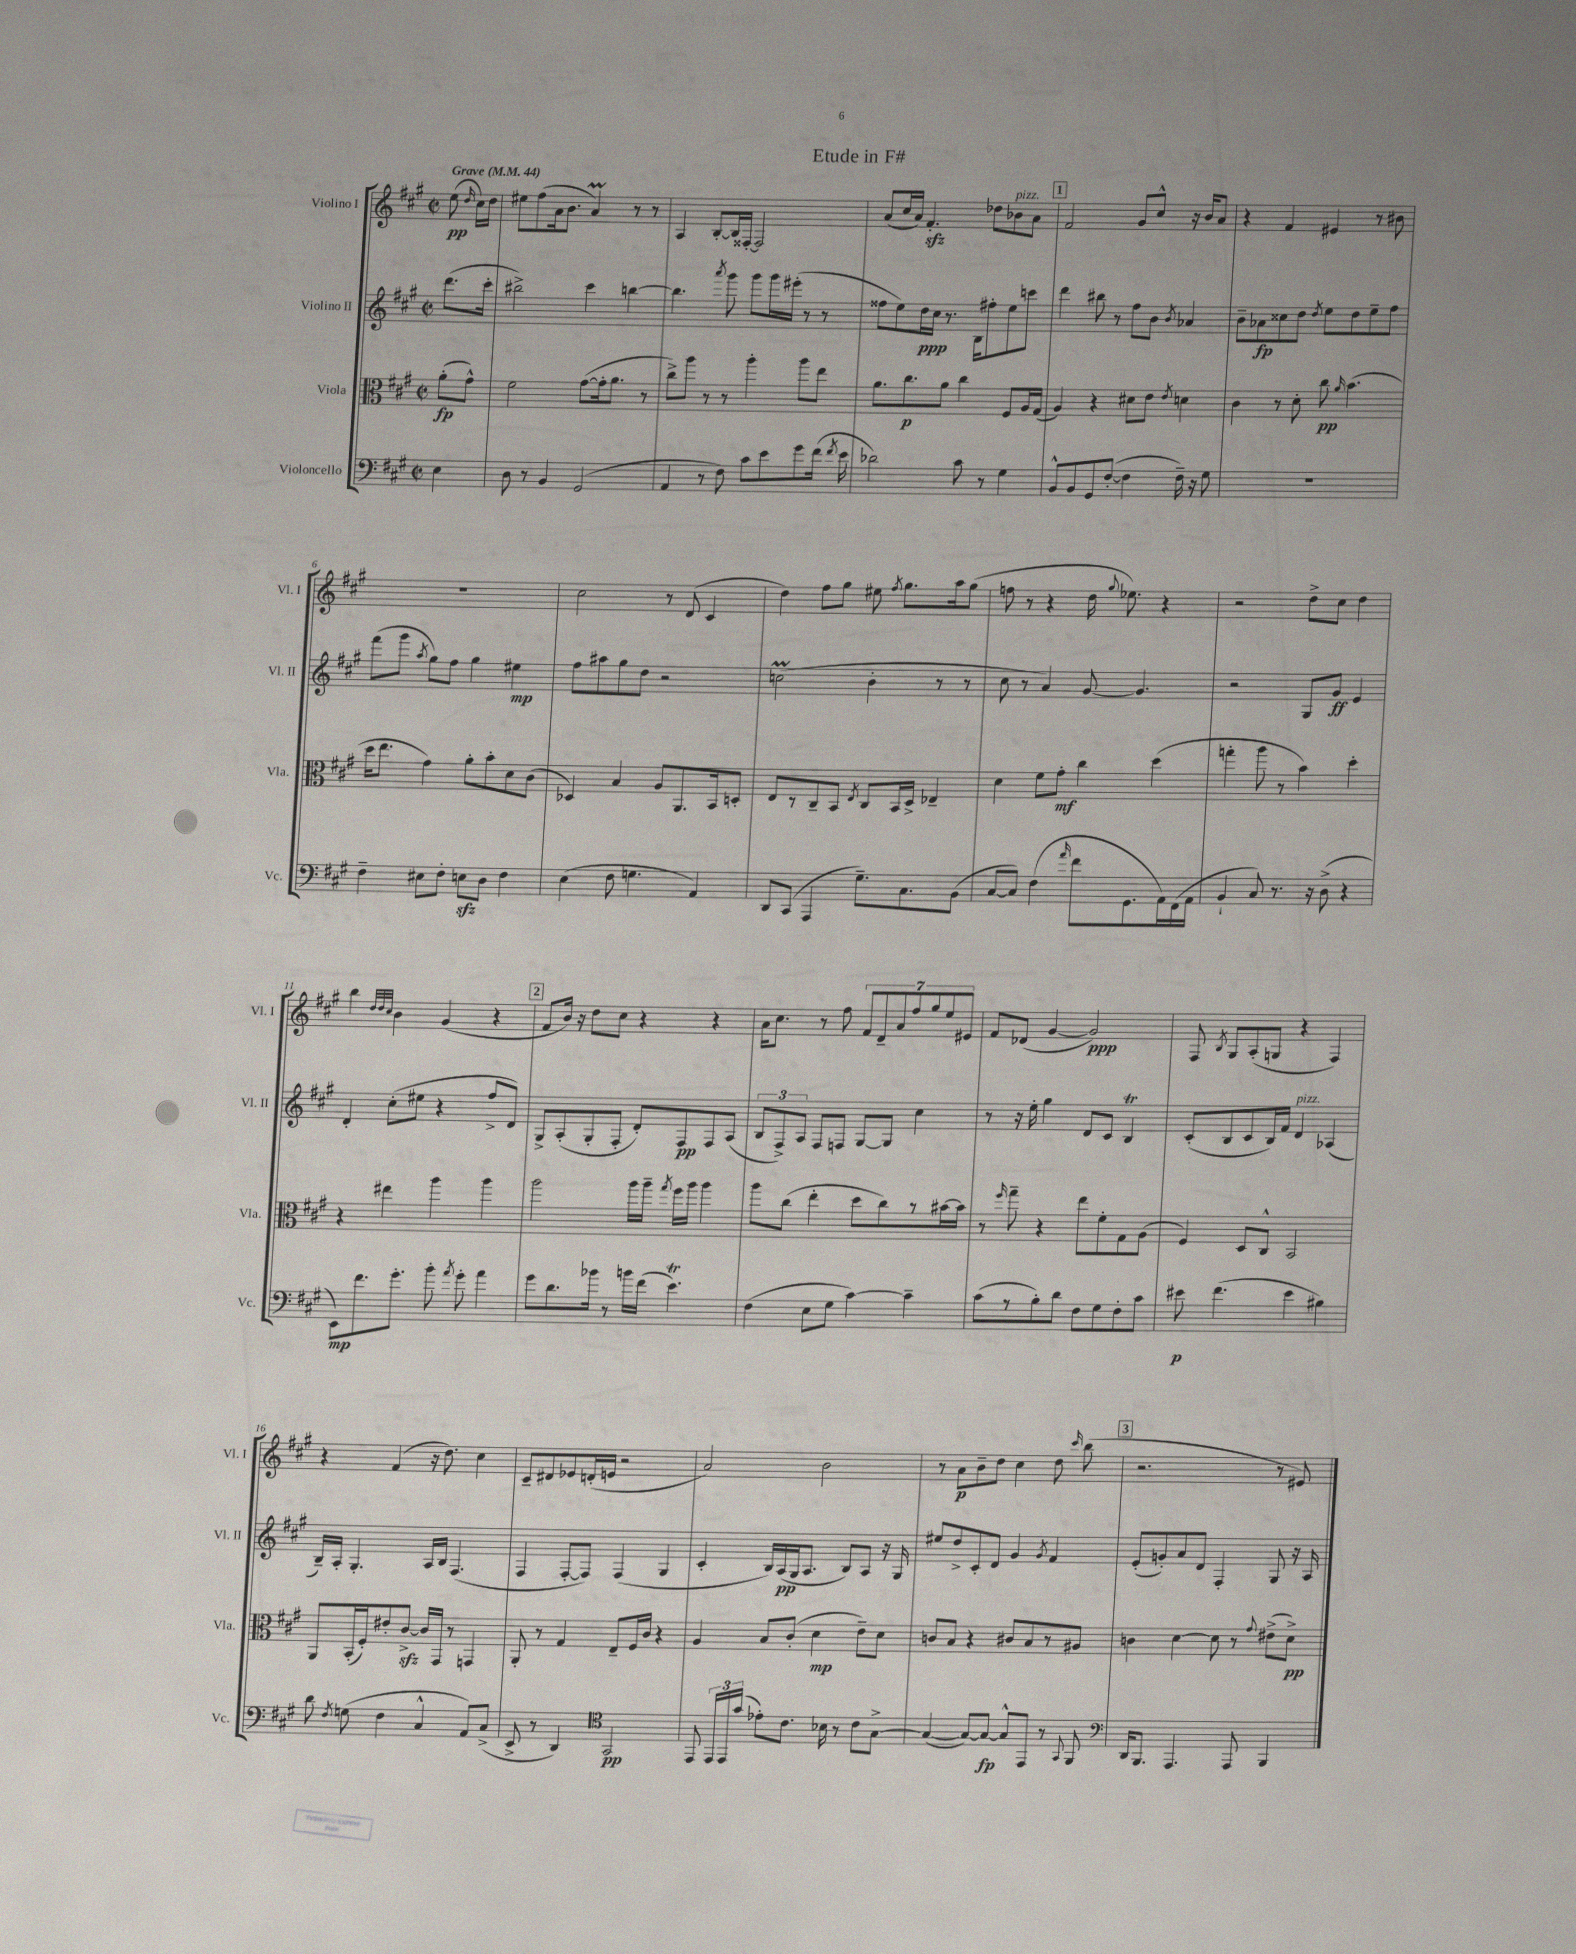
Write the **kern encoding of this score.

**kern	**dynam	**kern	**dynam	**kern	**dynam	**kern	**dynam
*part4	*part4	*part3	*part3	*part2	*part2	*part1	*part1
*staff4	*staff4	*staff3	*staff3	*staff2	*staff2	*staff1	*staff1
*I"Violoncello	*	*I"Viola	*	*I"Violino II	*	*I"Violino I	*
*I'Vc.	*	*I'Vla.	*	*I'Vl. II	*	*I'Vl. I	*
*clefF4	*	*clefC3	*	*clefG2	*	*clefG2	*
*k[f#c#g#]	*	*k[f#c#g#]	*	*k[f#c#g#]	*	*k[f#c#g#]	*
*M2/2	*	*M2/2	*	*M2/2	*	*M2/2	*
*met(c|)	*	*met(c|)	*	*met(c|)	*	*met(c|)	*
*MM44	*	*MM44	*	*MM44	*	*MM44	*
=	=	=	=	=	=	=	=
!	!	!	!	!	!	!LO:TX:a:B:t=Grave	!
4E\	.	(8a'\L	fp	(8.ddd\L	.	(8ee\	pp
.	.	.	.	.	.	16qqdd/	.
.	.	8g#^^\J)	.	.	.	16cc#\LL)	.
.	.	.	.	16ccc#'\Jk	.	16dd\JJ	.
=1	=1	=1	=1	=1	=1	=1	=1
8D\	.	2f#\	.	2bb#X^\)	.	8ee#X\L	.
8r	.	.	.	.	.	(8ff#\	.
4BB/	.	.	.	.	.	16a\k	.
.	.	.	.	.	.	8.b\J	.
(2GG#/	.	([8g#\L	.	4ccc#\	.	4aM/)	.
.	.	16g#'\k]	.	.	.	.	.
.	.	8.a\J	.	.	.	.	.
.	.	.	.	[4bbn\	.	8r	.
.	.	8r	.	.	.	8r	.
=2	=2	=2	=2	=2	=2	=2	=2
4AA/	.	8cc#^\L)	.	4.bb\]	.	4A/	.
.	.	8aa\J	.	.	.	.	.
8r	.	8r	.	.	.	[8B'/L	.
.	.	.	.	8qaaa/	.	.	.
8F#\)	.	8r	.	8ggg#\	.	16B/L]	.
.	.	.	.	.	.	[16F##X'/JJ	.
8c#\L	.	4aa'\	.	8ggg#\L	.	2F##/]	.
8e\	.	.	.	16ggg#\L	.	.	.
.	.	.	.	(16eee#X'\JJ	.	.	.
8g#\	.	8aa\L	.	8r	.	.	.
(16f#\Jk	.	8ee\J	.	8r	.	.	.
8qf#/	.	.	.	.	.	.	.
16e\	.	.	.	.	.	.	.
=3	=3	=3	=3	=3	=3	=3	=3
2d-X\)	.	8.a\L	.	8ff##X\L	.	(8a/L	.
.	.	.	.	8ee\)	.	16cc#/L	.
.	.	8.cc#\	p	.	.	16a/JJ)	.
.	.	.	.	16dd\L	ppp	4.f#zz'/	.
.	.	.	.	16cc#\JJ	.	.	.
.	.	8a\J	.	8.r	.	.	.
8c#\	.	4cc#\	.	.	.	.	.
.	.	.	.	16B\KL	.	.	.
8r	.	.	.	8ff#X'\	.	8dd-X\L	.
!	!	!	!	!	!	!LO:TX:a:i:t=pizz.	!
4G#\	.	8F#/L	.	8ee\	.	8b-X\	.
.	.	16A/L	.	8cccn\J	.	8a\J	.
.	.	(16G#/JJ	.	.	.	.	.
!!LO:REH:place=s1:t=1
=4	=4	=4	=4	=4	=4	=4	=4
8BB^^/L	.	4A/)	.	4ddd\	.	2f#/	.
8BB/	.	.	.	.	.	.	.
8GG#/	.	4r	.	8bb#X\	.	.	.
([8F#'/J	.	.	.	8r	.	.	.
4F#\]	.	8d#X\L	.	8ff#\L	.	8g#/L	.
.	.	8e\J	.	8b\J	.	8cc#^^/J	.
.	.	8qe/	.	8qb/	.	.	.
16F#~\)	.	4dn\	.	4a-X/	.	16r	.
16r	.	.	.	.	.	16b/KL	.
8G#\	.	.	.	.	.	8a/J	.
=5	=5	=5	=5	=5	=5	=5	=5
1r	.	4c#\	.	8b~\L	.	4r	.
.	.	.	.	8a-X\	fp	.	.
.	.	8r	.	8cc##X\	.	4f#/	.
.	.	8d'\	.	8dd\J	.	.	.
.	.	.	.	8qdd/	.	.	.
.	.	8cc#\	pp	8ee\L	.	4e#X/	.
.	.	16qqa/	.	.	.	.	.
.	.	(4.b\	.	8dd\	.	.	.
.	.	.	.	8ee~\	.	8r	.
.	.	.	.	8ff#\J	.	8b#X\	.
!!LO:LB:g=z
=6	=6	=6	=6	=6	=6	=6	=6
4F#~\	.	16dd\KL	.	(8fff#\L	.	1r	.
.	.	8.ee\J	.	.	.	.	.
.	.	.	.	8ggg#\J	.	.	.
.	.	.	.	8qaa/	.	.	.
8E#X\L	.	4g#\)	.	8gg#\L)	.	.	.
8F#'\J	.	.	.	8ff#\J	.	.	.
8Enzz\L	.	8a'\L	.	4gg#\	.	.	.
8D\J	.	8b'\	.	.	.	.	.
4F#\	.	8d\	.	4ee#X\	mp	.	.
.	.	(8c#\J	.	.	.	.	.
=7	=7	=7	=7	=7	=7	=7	=7
(4E\	.	4D-X/)	.	8ff#\L	.	2cc#\	.
.	.	.	.	8aa#X\	.	.	.
8F#\	.	4B/	.	8gg#\	.	.	.
4.Gn\	.	.	.	8dd\J	.	.	.
.	.	8A/L	.	2r	.	8r	.
.	.	8.AA/	.	.	.	(8d/	.
4AA/)	.	.	.	.	.	4c#/	.
.	.	16BB/k	.	.	.	.	.
.	.	8Dn'/J	.	.	.	.	.
=8	=8	=8	=8	=8	=8	=8	=8
8DD/L	.	8E/L	.	(2ccnM\	.	4dd\)	.
(8CC#/J	.	8r	.	.	.	.	.
4AAA/	.	8C#~/	.	.	.	8ff#\L	.
.	.	8BB/J	.	.	.	8gg#\J	.
.	.	8qE/	.	.	.	.	.
8.G#~\L)	.	8C#/L	.	4b'\	.	8ee#X\	.
.	.	.	.	.	.	8qff#/	.
.	.	16BB/L	.	.	.	8.gg#\L	.
8.C#\	.	16D^/JJ	.	.	.	.	.
.	.	4E-X~/	.	8r	.	.	.
.	.	.	.	.	.	16aa\k	.
(8BB\J	.	.	.	8r	.	(8gg#\J	.
=9	=9	=9	=9	=9	=9	=9	=9
[8C#/L	.	4d\	.	8cc#\	.	8ffn\	.
8C#/J])	.	.	.	8r	.	8r	.
(4F#\	.	8f#\L	.	4a/)	.	4r	.
.	.	8g#'\J	mf	.	.	.	.
16qqa/	.	.	.	.	.	.	.
8f#\L	.	4cc#\	.	[8g#/	.	16dd\	.
.	.	.	.	.	.	8qqgg#/	.
.	.	.	.	.	.	8.ee-X\)	.
8.GG#\	.	.	.	4.g#/]	.	.	.
.	.	(4dd\	.	.	.	4r	.
16AA\L)	.	.	.	.	.	.	.
(16FF#\	.	.	.	.	.	.	.
16AA\JJ	.	.	.	.	.	.	.
=10	=10	=10	=10	=10	=10	=10	=10
4BB`/	.	4ggn'\	.	2r	.	2r	.
8C#/)	.	8aa\	.	.	.	.	.
8.r	.	8r	.	.	.	.	.
.	.	4b\)	.	8G#/L	.	8dd^\L	.
16r	.	.	.	.	.	.	.
(8D^\	.	.	.	8g#/J	ff	8cc#\J	.
4r	.	4dd'\	.	4e/	.	4dd\	.
!!LO:LB:g=z
=11	=11	=11	=11	=11	=11	=11	=11
8EE\L)	mp	4r	.	4d'/	.	4bb\	.
8.f#\	.	.	.	.	.	.	.
.	.	.	.	.	.	32qqdd/LLL	.
.	.	.	.	.	.	32qqdd/	.
.	.	.	.	.	.	32qqcc#/JJJ	.
.	.	4ee#X\	.	(8cc#'\L	.	4b\	.
8.g#'\J	.	.	.	.	.	.	.
.	.	.	.	8ee#X\J	.	.	.
8b'\	.	4aa\	.	4r	.	(4g#/	.
8qa/	.	.	.	.	.	.	.
8g#'\	.	.	.	.	.	.	.
4a\	.	4aa\	.	8ff#^/L	.	4r	.
.	.	.	.	8d/J)	.	.	.
!!LO:REH:place=s1:t=2
=12	=12	=12	=12	=12	=12	=12	=12
8g#\L	.	2aa\	.	8G#^/L	.	8f#/L	.
8.d\	.	.	.	(8A'/	.	16b/Jk)	.
.	.	.	.	.	.	16r	.
.	.	.	.	8G#'/	.	8dd\L	.
16b-X\Jk	.	.	.	.	.	.	.
8r	.	.	.	8F#'/J	.	8cc#\J	.
16bn\LL	.	16aa\LL	.	8d'/L)	.	4r	.
(16f#\JJ	.	16aa~\JJ	.	.	.	.	.
.	.	8qgg#/	.	.	.	.	.
4.eT\)	.	16ff#\LL	.	8F#/	pp	.	.
.	.	16aa\JJ	.	.	.	.	.
.	.	4aa\	.	8F#/	.	4r	.
.	.	.	.	(8A/J	.	.	.
=13	=13	=13	=13	=13	=13	=13	=13
(4F#\	.	8aa\L	.	12B/L	.	16a\KL	.
.	.	.	.	.	.	8.cc#\J	.
.	.	.	.	12F#^/)	.	.	.
.	.	(8cc#\J	.	.	.	.	.
.	.	.	.	12A/J	.	.	.
8E\L	.	4ee'\	.	8F#/L	.	8r	.
8G#\J	.	.	.	8Fn/J	.	8ff#\	.
[4c#\)	.	8dd\L	.	[8G#/L	.	14f#/L	.
.	.	.	.	.	.	14d~/	.
.	.	8cc#\)	.	8G#/J]	.	.	.
.	.	.	.	.	.	14a/	.
.	.	.	.	.	.	14ff#/	.
4c#~\]	.	8r	.	4cc#\	.	.	.
.	.	.	.	.	.	14gg#/	.
.	.	.	.	.	.	14ee/	.
.	.	[16b#X\L	.	.	.	.	.
.	.	.	.	.	.	14e#X/J	.
.	.	16b#\JJ]	.	.	.	.	.
=14	=14	=14	=14	=14	=14	=14	=14
(8c#\L	.	8r	.	8r	.	8f#/L	.
.	.	16qqff#/	.	.	.	.	.
8r	.	8gg#~\	.	16r	.	(8d-X/J	.
.	.	.	.	16ee'\	.	.	.
8B'\)	.	4r	.	4gg#\	.	[4g#/	.
8d\J	.	.	.	.	.	.	.
8F#\L	.	8ee\L	.	8d/L	.	2g#/])	ppp
8G#\	.	8f#'\	.	8c#/J	.	.	.
8F#'\	.	8G#\	.	4BT/	.	.	.
8c#\J	.	(8A\J	.	.	.	.	.
=15	=15	=15	=15	=15	=15	=15	=15
8e#X\	p	4F#/)	.	(8c#'/L	.	8F#/	.
.	.	.	.	.	.	8qB/	.
(4.f#\	.	.	.	8B/	.	8G#/L	.
.	.	8D/L	.	8c#/	.	(8A'/	.
.	.	8C#^^/J	.	16B/L)	.	8Gn/J	.
.	.	.	.	16f#/JJ	.	.	.
!	!	!	!	!LO:TX:a:i:t=pizz.	!	!	!
4e#\	.	2BB/	.	4d/	.	4r	.
4B#X\)	.	.	.	(4A-X/	.	4F#/)	.
!!LO:LB:g=z
=16	=16	=16	=16	=16	=16	=16	=16
8d\	.	8AA/L	.	16B~/LL)	.	4r	.
.	.	.	.	16A'/JJ	.	.	.
8qF#/	.	.	.	.	.	.	.
(8Gn\	.	(16BB'/L	.	4.G#'/	.	.	.
.	.	16F#'/J)	.	.	.	.	.
4F#\	.	8e#X'/	.	.	.	(4f#/	.
.	.	[8c#zz^/J	.	.	.	.	.
4C#^^/	.	16c#/LL]	.	16A/LL	.	16r	.
.	.	16GG#/JJ	.	16B/JJ	.	8.dd\)	.
.	.	8r	.	(4.F#/	.	.	.
8AA/L)	.	4GGn/	.	.	.	4cc#\	.
(8C#^/J	.	.	.	.	.	.	.
=17	=17	=17	=17	=17	=17	=17	=17
8EE^/	.	8AA'/	.	4F#/	.	8c#~/L	.
8r	.	8r	.	.	.	8d#X/	.
4DD/)	.	4G#/	.	[8F#'/L	.	8e-X/	.
.	.	.	.	8F#/J])	.	(16dn'/L	.
.	.	.	.	.	.	16en/JJ	.
*clefC4	*	*	*	*	*	*	*
2GG#/	pp	8E~/L	.	(4F#/	.	2r	.
.	.	16F#/L	.	.	.	.	.
.	.	16c#/JJ	.	.	.	.	.
.	.	4r	.	4G#/	.	.	.
=18	=18	=18	=18	=18	=18	=18	=18
8EE/	.	4A/	.	4c#'/	.	2a/)	.
24EE/LL	.	.	.	.	.	.	.
24EE/	.	.	.	.	.	.	.
(24g#/JJ	.	.	.	.	.	.	.
8e-X'\L)	.	8B/L	.	16B/LL)	.	.	.
.	.	.	.	(16A/	pp	.	.
8.c#\J	.	(8c#'/J	.	16G#/J	.	.	.
.	.	.	.	8.A/J	.	.	.
.	.	4d\	mp	.	.	2b\	.
16B-X\	.	.	.	.	.	.	.
8r	.	.	.	8B/L)	.	.	.
8c#\L	.	8e~\L)	.	8A/J	.	.	.
[8G#^\J	.	8d\J	.	16r	.	.	.
.	.	.	.	16G#/	.	.	.
=19	=19	=19	=19	=19	=19	=19	=19
(4G#/_	.	8cn/L	.	8ee#X/L	.	8r	.
.	.	8B/J	.	8dd^/	.	8a\L	p
8G#/L_)	.	4r	.	8c#'/	.	8b~\	.
8G#/J_	fp	.	.	8d/J	.	8dd\J	.
8G#^^/L]	.	8c#X/L	.	4g#/	.	4cc#\	.
8EE/J	.	8B/	.	.	.	.	.
.	.	.	.	8qg#/	.	.	.
8r	.	8r	.	4f#/	.	8dd\	.
8qqGG#/	.	.	.	.	.	16qqccc#/	.
8FF#/	.	8A#X/J	.	.	.	(8bb\	.
!!LO:REH:place=s1:t=3
=20	=20	=20	=20	=20	=20	=20	=20
*clefF4	*	*	*	*	*	*	*
16DD/KL	.	4cn\	.	(8e'/L	.	2.r	.
8.BBB/J	.	.	.	.	.	.	.
.	.	.	.	8gn'/)	.	.	.
4.AAA/	.	[4d\	.	8a/	.	.	.
.	.	.	.	8d/J	.	.	.
.	.	8d\]	.	4F#'/	.	.	.
8AAA/	.	8r	.	.	.	.	.
.	.	8qqg#/	.	.	.	.	.
4BBB/	.	(8e#X^\L	.	8G#/	.	8r	.
.	.	8d^\J)	pp	16r	.	8e#X/)	.
.	.	.	.	16A/	.	.	.
==	==	==	==	==	==	==	==
*-	*-	*-	*-	*-	*-	*-	*-
